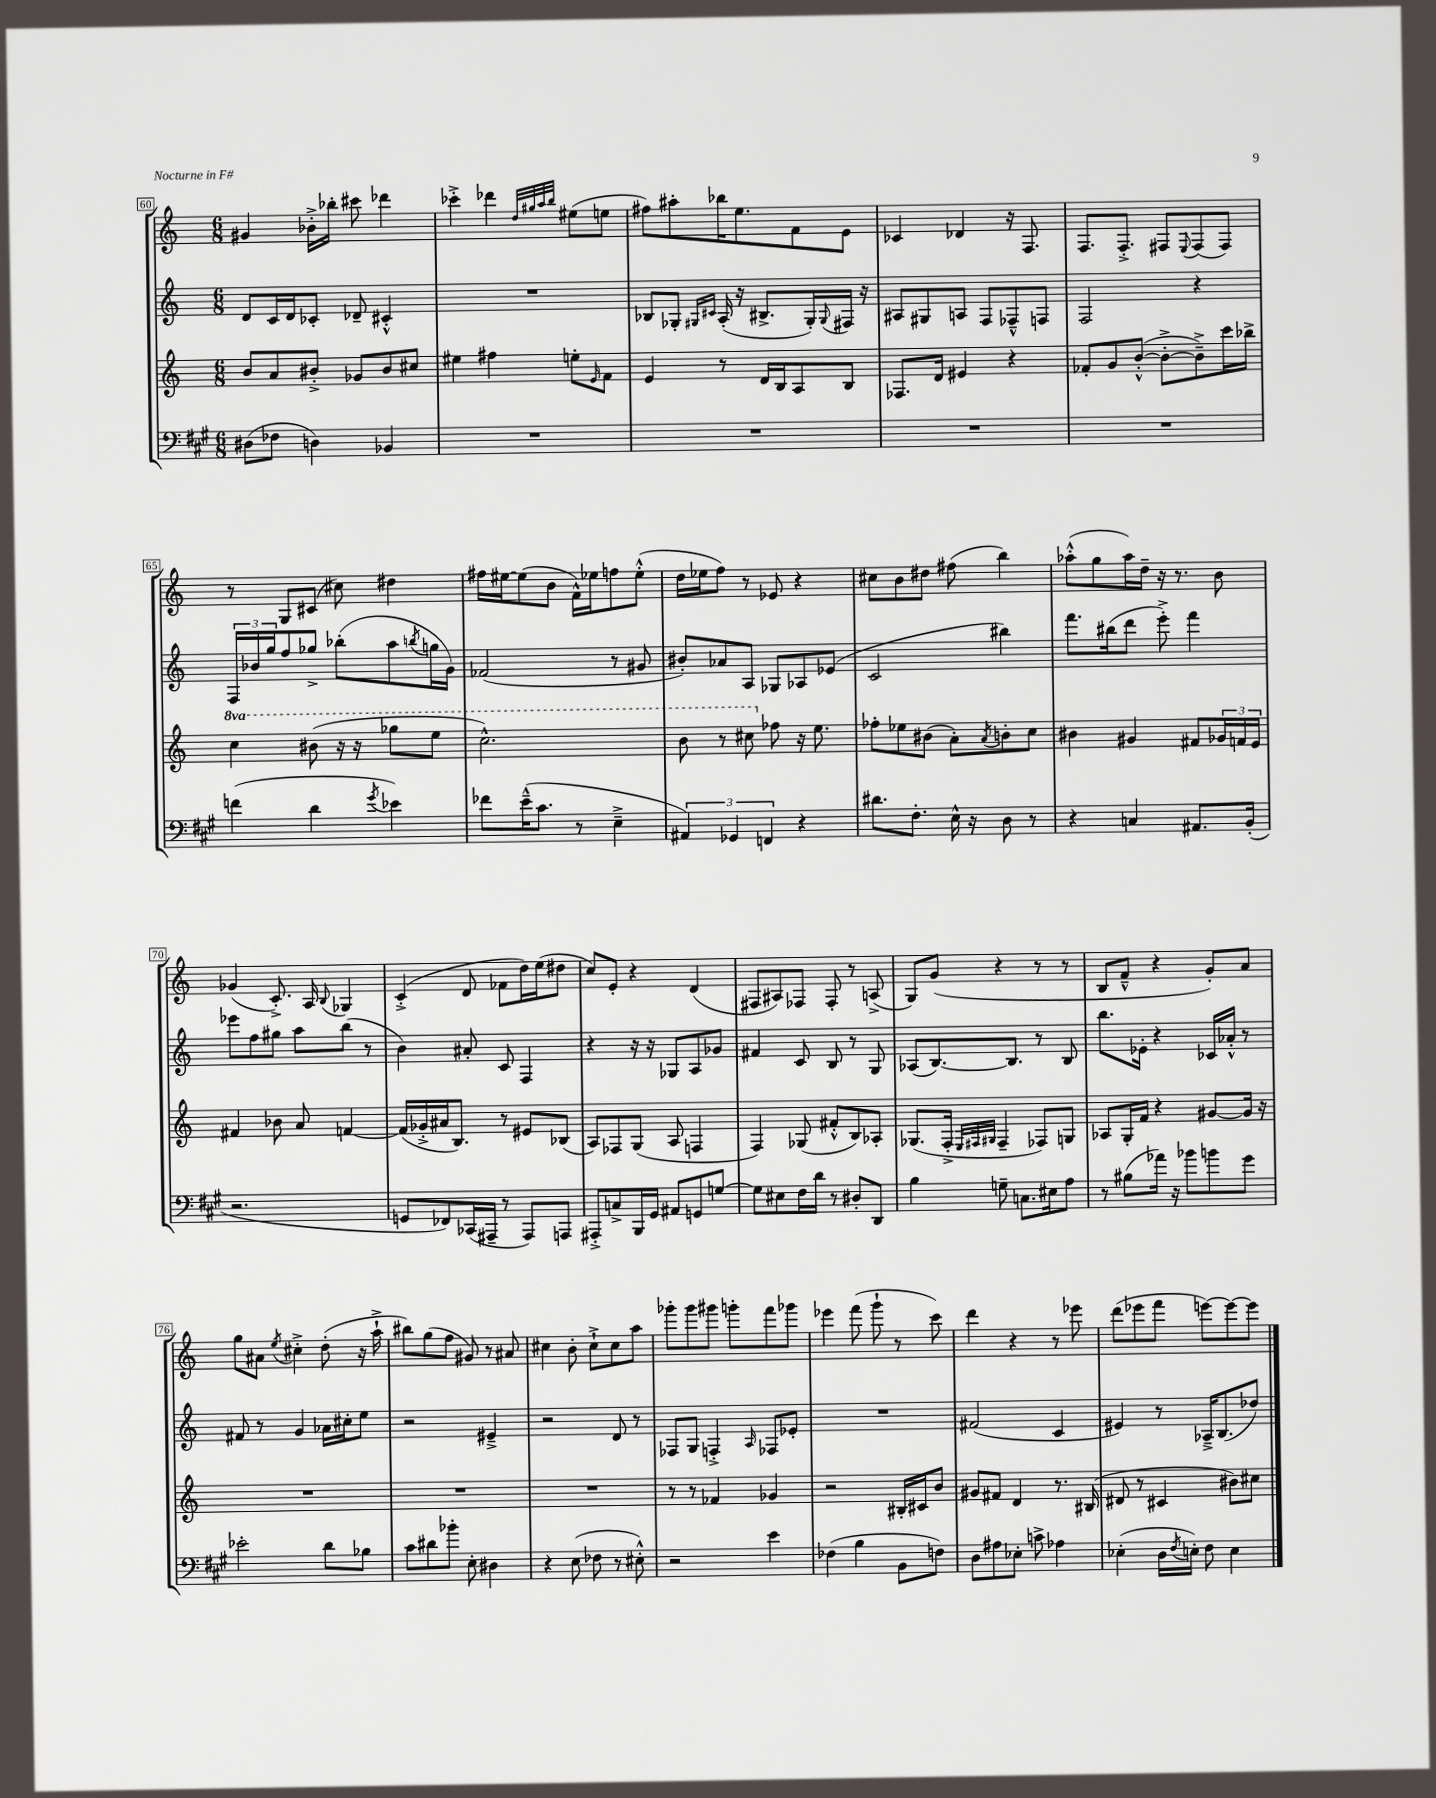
<<
\new StaffGroup <<
\new Staff = "s0" {
    \clef treble \key c \major \numericTimeSignature \time 6/8
    gis'4 bes'16-.-> bes''16-. cis'''8 des'''4 |
    ces'''4-.-> des'''4 \grace { d''32 gis''32 a''32 b''32 } eis''8( e''8 |
    fis''8) ais''8-. bes''16 e''8. f'8 e'8 |
    ces'4 des'4 r16 f8. |
    f8. f8.-.-> fis8 \appoggiatura { e8 } fis8( fis8) |
    r8 g8 cis'8( cis''8) dis''4 |
    fis''16 eis''16~ eis''8( b'8 f'16-^) ees''16 f''8 ees''8-.-^( |
    d''16 ees''16 f''8) r8 ees'8 r4 |
    cis''8 b'8 dis''8 fis''8( b''4) |
    aes''8-.-^( g''8 aes''16) d''16-- r16 r8. b'8 |
    ges'4( c'8.-.->) a16 \appoggiatura { b8 } ges4 |
    c'4-.->( d'8 fes'8 d''16) e''16( dis''8 |
    c''8) e'8-. r4 d'4( |
    fis8 ais8) fes8 fes8-. r8 a8->( |
    g8) g'8( r4 r8 r8 |
    b8 f'8---^ r4 g'8-.) a'8 |
    g''8 ais'8 \acciaccatura { e''8 } cis''4-.-> d''8-.( r16 a''16-!-> |
    bis''8) g''8( f''8 gis'8) r8 ais'8 |
    cis''4 b'8-. cis''8-!-> cis''8 a''8 |
    ges'''8-. ges'''8 gis'''8 g'''8-. f'''8 ges'''8 |
    ees'''4 f'''8( g'''8-! r8 c'''8) |
    d'''4 r4 r8 ees'''8 |
    d'''8( ees'''8 f'''8 e'''8~) e'''8~ e'''8 \bar "|." |
}
\new Staff = "s1" {
    \clef treble \key c \major \numericTimeSignature \time 6/8
    d'8 c'16 d'16 ces'8-. des'8-- cis'4-.-^ |
    R2. |
    bes8 ges8-. \grace { gis16 cis'16 } a16-.( r16 bis8.-> gis16-.) \appoggiatura { gis8 } fis16 r16 |
    ais8 gis8 a8 f8 fes8---^ f8 |
    f2 r4 |
    \tuplet 3/2 { f16 bes'16 g''16 } f''8 ges''8-> bes''8-.( a''8 \acciaccatura { b''8 } g''16 g'16) |
    fes'2( r8 gis'8 |
    bis'8-.) aes'8 a8 ges8 aes8 ees'8( |
    c'2 bis''4) |
    f'''8. bis''16( d'''8 e'''8-.->) f'''4 |
    ees'''8 f''8 gis''8 a''8 b''8( r8 |
    b'4) ais'8-. c'8 f4 |
    r4 r16 r16 ges8 a8 ges'8 |
    fis'4 c'8 b8 r8 g8 |
    aes8( b8.~) b8. r8 b8 |
    b''8. ees'16-. r4 ces'16 aes'16-.-^ r8 |
    fis'8 r8 g'4 aes'16 cis''16-. e''8 |
    r2 eis'4---> |
    r2 d'8 r8 |
    fes8 g8 f4-.-> \grace { a16 } fes8 ees'8-. |
    R2. |
    fis'2( c'4 |
    eis'4) r8 aes16---> b8.( des''8) \bar "|." |
}
\new Staff = "s2" {
    \clef treble \key c \major \numericTimeSignature \time 6/8 \set Staff.ottavationMarkups = #ottavation-simple-ordinals
    b'8 a'8 bis'8-.-> ges'8 bis'8 cis''8 |
    eis''4 fis''4 e''8-. \grace { e'16 } f'8 |
    e'4 r8 d'16 b16 a8 b8 |
    fes8. d'16 eis'4 r4 |
    fes'8-. g'8 b'8~-.-^( b'8~-.-> b'8--->) c'''16 bes''16-> |
    \ottava #1 c'''4 bis''8( r16 r16 ges'''8 e'''8 |
    c'''2.-^) |
    b''8 r8 cis'''8 \ottava #0 fes''8 r16 e''8. |
    fes''8-. ees''8 bis'8( a'8-.) \acciaccatura { a'8 } b'8-. c''8 |
    bis'4 gis'4 fis'8 \tuplet 3/2 { ges'16 f'16 e'16 } |
    fis'4 bes'8 a'8 f'4~ |
    f'16( ges'16-.-> ais'16 b8.) r8 eis'8 bes8( |
    a8) fes8 g8( a8 f4 |
    f4) ges8( fis'8-.-^ b8) aes8-. |
    ges8.( f16-.-> \grace { e32 fis32 gis32 } fis4-- fes8) g8 |
    aes8 g16-. f'16 r4 gis'8~ gis'16 r16 |
    R2. |
    R2. |
    R2. |
    r8 r8 fes'4 ges'4 |
    r2 bis16-. cis'16 b'8 |
    gis'8 fis'8 d'4 r8. bis16( |
    dis'8 r8 cis'4 bis'8) cis''8 \bar "|." |
}
\new Staff = "s3" {
    \clef bass \key a \major \numericTimeSignature \time 6/8
    dis8( fes8 d4) bes,4 |
    R2. |
    R2. |
    R2. |
    R2. |
    f'4( d'4 \acciaccatura { gis'8 } ees'4) |
    fes'8 e'16---^( cis'8. r8 e4---> |
    \tuplet 3/2 { ais,4) ges,4 f,4 } r4 |
    dis'8. fis8.-. e16-^ r16 d8 r8 |
    r4 c4 ais,8. b,16-.( |
    r2. |
    g,8 fes,8) ces,16( ais,,16-- r8 ais,,8) a,,8 |
    ais,,8-.-> c8-> b,,16 gis,16 ais,8 g,8 g8~ |
    g8 eis8 fis16 d'16 r8 dis8-. d,8 |
    b4 g8-- c8. eis16 a8 |
    r8 bis8( aes'16) r16 bes'8 b'8 gis'8 |
    ees'2-. d'8 bes8 |
    cis'8 dis'8 bes'8-. e8-. dis4 |
    r4 e8( fes8 r8 eis8-.-^) |
    r2 e'4 |
    fes4( b4 b,8 f8) |
    d8 ais8 ees8-. c'8-> aes4 |
    ees4-.( d16 \acciaccatura { fis8 } e16-.) fis8 e4 \bar "|." |
}
>>
>>
\layout { \context { \Score currentBarNumber = #60 \override BarNumber.stencil = #(make-stencil-boxer 0.1 0.3 ly:text-interface::print) } }
